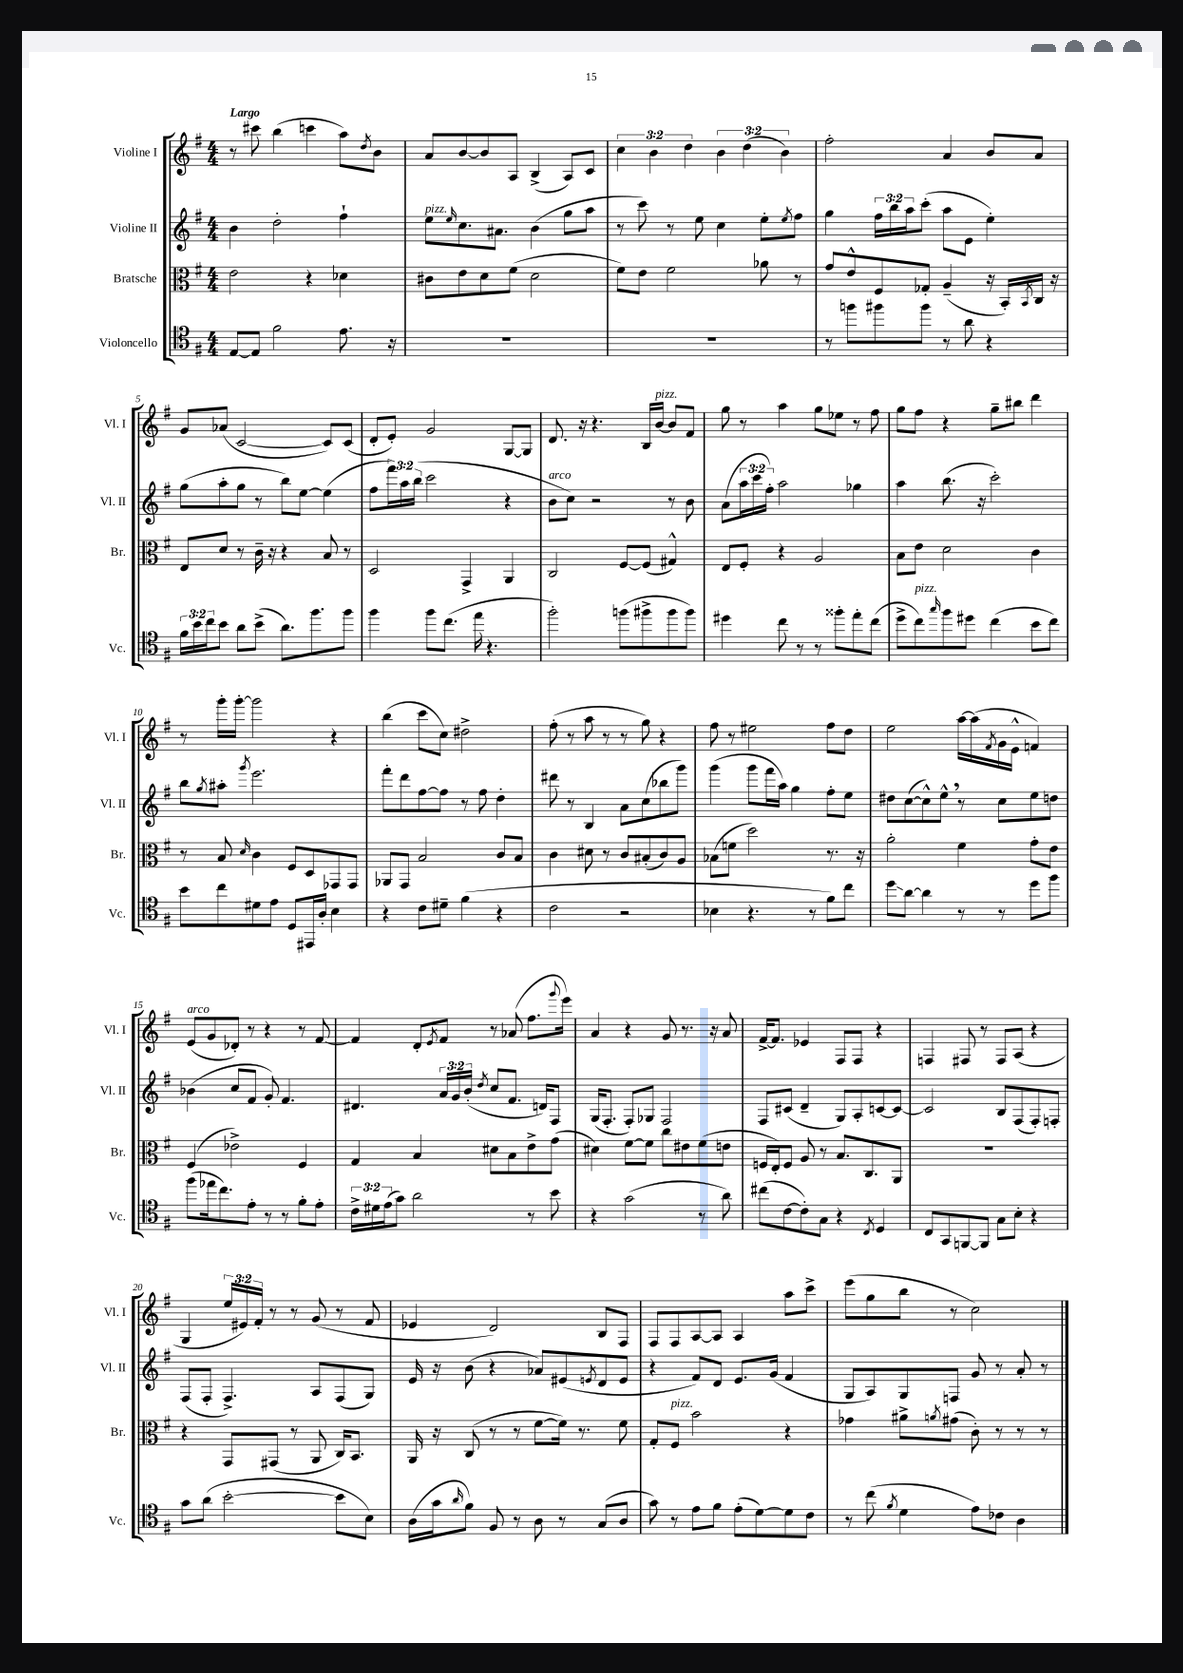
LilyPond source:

<<
\new StaffGroup <<
\new Staff = "s0" \with { instrumentName = "Violine I" shortInstrumentName = "Vl. I" } {
    \clef treble \key g \major \numericTimeSignature \time 4/4 \override Staff.TupletNumber.text = #tuplet-number::calc-fraction-text \tempo "Largo"
    r8 cis'''8 b''4( c'''4 a''8) \acciaccatura { d''8 } b'8 |
    a'8 b'8~ b'8 a8 b4->( a8) c'8 |
    \tuplet 3/2 { c''4 b'4 d''4 } \tuplet 3/2 { b'4 d''4( b'4) } |
    fis''2-. a'4 b'8 a'8 |
    g'8 aes'8( c'2~ c'8) c'8( |
    d'8-. e'8-.) g'2 g8~ g8 |
    d'8. r16 r4. b16 b'16~^\markup { \italic "pizz." } b'8 fis'8 |
    g''8 r8 a''4 g''8 ees''8 r8 fis''8 |
    g''8 fis''8 r4 g''8-- bis''8 d'''4 |
    r8 g'''16-. g'''16~-. g'''2 r4 |
    b''4( c'''8 c''8) dis''2-> |
    fis''8-.( r8 a''8 r8 r8 g''8) r4 |
    fis''8 r8 eis''2 fis''8 d''8 |
    e''2 a''16~ a''16( \acciaccatura { fis'8 } g'16 e'16-^ f'4) |
    e'8^\markup { \italic "arco" }( g'8 des'8-.) r8 r4 r8 fis'8~ |
    fis'4 d'8-. \acciaccatura { e'8 } fis'8 r8 aes'8( fis''8. \appoggiatura { g'''8 } e'''16) |
    a'4 r4 g'8 r8. r16 a'8 |
    fis'16~-> fis'8. ees'4 fis8 fis8 r4 |
    f4 fis8 r8 fis8 a8( r4 |
    g4 \tuplet 3/2 { e''16 eis'16) fis'16-. } r8 r8 g'8( r8 fis'8 |
    ees'4 d'2) b8 fis8 |
    fis8 fis8 a8~ a8 a4 a''8 c'''8-> |
    e'''8( g''8 b''8 r8 c''2) \bar "|." |
}
\new Staff = "s1" \with { instrumentName = "Violine II" shortInstrumentName = "Vl. II" } {
    \clef treble \key g \major \numericTimeSignature \time 4/4 \override Staff.TupletNumber.text = #tuplet-number::calc-fraction-text
    b'4 d''2-. fis''4-! |
    e''8^\markup { \italic "pizz." } \grace { e''16 } c''8. ais'8. b'4( g''8 a''8 |
    r8 c'''8) r8 e''8 c''4 e''8-. \acciaccatura { e''8 } fis''8 |
    g''4 \tuplet 3/2 { fis''16 b''16 a''16 } c'''8-.( a''8 e'8 e''4-.) |
    g''8( a''8-. g''8 r8 b''8) e''8~ e''4( |
    fis''8 \tuplet 3/2 { fis'''16) a''16 b''16( } c'''2 r4 |
    b'8^\markup { \italic "arco" } c''8) r2 r8 b'8 |
    a'8( \tuplet 3/2 { a''16 c'''16 fis''16-.) } a''2 ges''4 |
    a''4 b''8.( r16 c'''2-.) |
    b''8 \acciaccatura { g''8 } ais''8-. \acciaccatura { g'''8 } e'''2. |
    fis'''8-. d'''8 fis''8~ fis''8 r8 fis''8 d''4-. |
    dis'''8 r8 b4 a'8 c''8( bes''8 g'''8) |
    g'''4( g'''8 fis'''16 a''16) g''4 fis''8-. e''8 |
    dis''8 c''8~( c''8-^) e''8-^ \breathe r8 c''8 e''8 d''8 |
    bes'4( c''8 fis'8 g'8-.) fis'4. |
    dis'4. \tuplet 3/2 { a'16 g'16 b'16-.( } \acciaccatura { d''8 } c''8 fis'8. d'16) fis8 |
    g16( fis8.-. fis8-.) ges8 fis2 |
    fis8 cis'8( d'4-- g8) a8-. c'8~ c'8~ |
    c'2 b8 fis8( fis8-.) f8-. |
    fis8( fis8-. fis4.->) a8 fis8( g8) |
    e'16 r16 b'8( r4 aes'8) eis'8( \acciaccatura { e'8 } d'8 e'8 |
    r4 fis'8) d'8 e'8. g'16( fis'4 |
    g8 a8) g8 f8 g'8 r8 a'8-. r8 \bar "|." |
}
\new Staff = "s2" \with { instrumentName = "Bratsche" shortInstrumentName = "Br." } {
    \clef alto \key g \major \numericTimeSignature \time 4/4
    e'2 r4 des'4 |
    cis'8 e'8 d'8 fis'8( d'2 |
    fis'8) e'8 fis'2 aes'8 r8 |
    g'8 e'8-^ fis8 ges8-. a4--( r16 b,16-.) \acciaccatura { b,8 } c16 r16 |
    e8 d'8 r8 c'16-- r16 r4 b8 r8 |
    d2 g,4-> a,4 |
    c2 fis8~ fis8( gis4-^) |
    e8 fis8-. r4 a2 |
    b8 e'8 d'2 c'4 |
    r8 b8 \grace { d'16 } c'4 fis8 d8 ges,8 ges,8 |
    aes,8 g,8 b2 c'8 b8 |
    c'4 dis'8 r8 c'8 bis8-.( c'8) a8 |
    bes8( f'8 d''2) r8. r16 |
    a'2-. fis'4 g'8-. e'8 |
    fis4( ees'2->) fis4 |
    g4 b4 dis'8 b8 e'8-> g'8( |
    dis'4) fis'8~ fis'8 c''8 eis'8 fis'8( e'8 |
    f16 e16-.) f8 a8 r8 b8. c8. a,8 |
    R1 |
    r4 g,8 gis,8( r8 a,8 c16) b,8. |
    a,16 r16 c8( r8 r8 fis'8~ fis'16) r8. fis'8 |
    g8-. fis8^\markup { \italic "pizz." } b'2 r4 |
    ges'4 ais'8-> \acciaccatura { a'8 } gis'8( c'8-.) r8 r8 r8 \bar "|." |
}
\new Staff = "s3" \with { instrumentName = "Violoncello" shortInstrumentName = "Vc." } {
    \clef tenor \key g \major \numericTimeSignature \time 4/4 \override Staff.TupletNumber.text = #tuplet-number::calc-fraction-text
    e8~ e8 fis'2 e'8. r16 |
    R1 |
    R1 |
    r8 f''8 fis''8 fis''8 r8 a'8 r4 |
    \tuplet 3/2 { fis'16 b'16 c''16 } b'8 a'8 b'8->( a'8.) fis''8. fis''8 |
    fis''4 fis''8 c''8.( e''16 r4. |
    fis''2-.) f''8( fis''8-> fis''8 fis''8) |
    dis''4 c''8 r8 r8 fisis''8-. e''8-. c''8( |
    d''8-> c''8^\markup { \italic "pizz." }) \grace { g''16 } fis''8 dis''8 c''4( b'8 c''8) |
    b'8 c''8 dis'8 e'8 d8 eis,16 a16-. b4 |
    r4 c'8 dis'8-- fis'4( r4 |
    c'2 r2 |
    bes4 r4. r8 fis'8) c''8 |
    d''8\glissando a'8~ a'4 r8 r8 d''8 fis''8 |
    fis''8( ees''16 c''8.) e'8-. r8 r8 fis'8-. e'8-. |
    \tuplet 3/2 { c'16-> dis'16 e'16( } g'8) a'2 r8 b'8 |
    r4 g'2( r8 a'8) |
    cis''8( c'8~ c'8-.) g8 r4 \acciaccatura { c8 } d4 |
    c8 g,8 f,8~ f,8 g8 b8-. r4 |
    g'8 a'8( b'2~-. b'8 b8) |
    a16( g'16 \grace { a'16 } fis'8) fis8 r8 a8 r8 g8( a8 |
    g'8) r8 e'8 fis'8 e'8-.( d'8~) d'8 c'8 |
    r8 c''8( \acciaccatura { fis'8 } d'4 e'8) ces'8 a4 \bar "|." |
}
>>
>>
